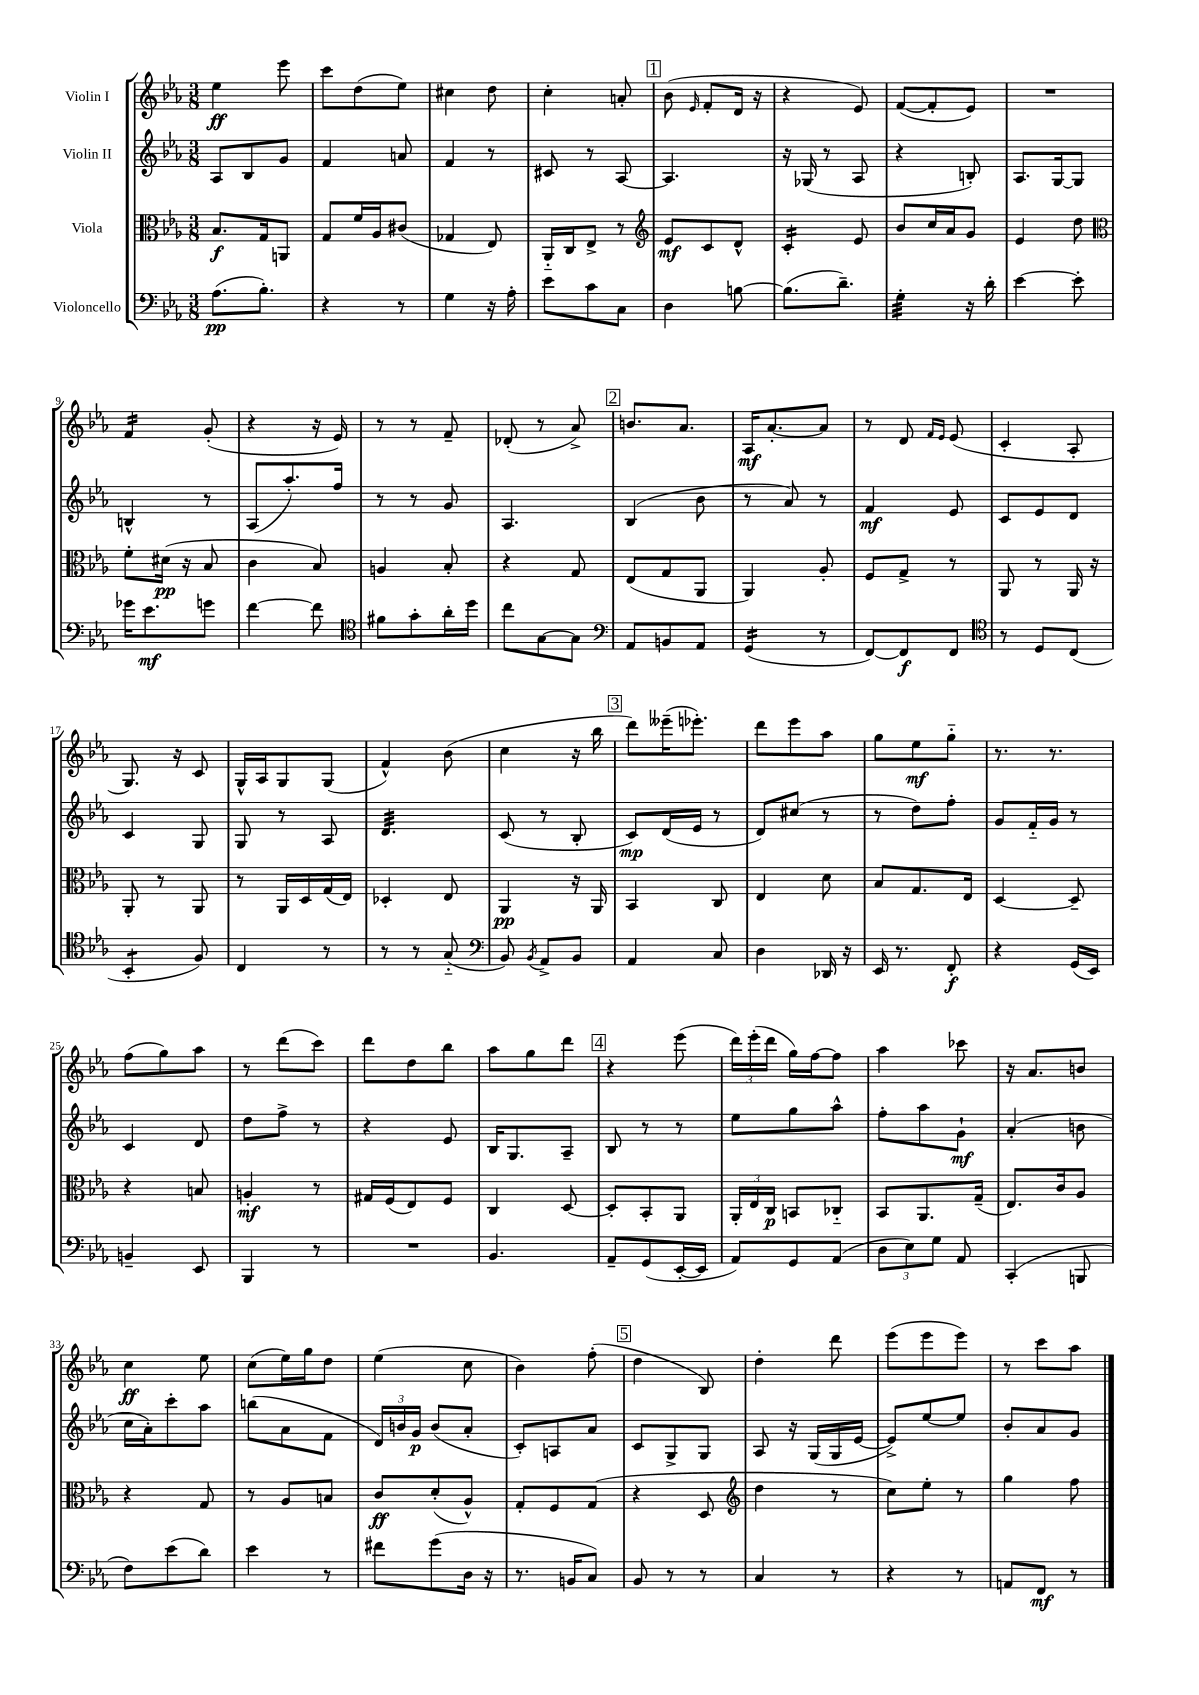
<<
\new StaffGroup <<
\new Staff = "s0" \with { instrumentName = "Violin I" } {
    \clef treble \key ees \major \numericTimeSignature \time 3/8
    \autoBeamOff ees''4\ff ees'''8 |
    c'''8[ d''8( ees''8]) |
    cis''4 d''8 |
    c''4-. a'8-. |
    \mark \markup { \box "1" } bes'8( \grace { ees'16 } f'8[-. d'16] r16 |
    r4 ees'8) |
    f'8[~( f'8-. ees'8]) |
    R4. |
    f'4:16 g'8-.( |
    r4 r16 ees'16) |
    r8 r8 f'8-- |
    des'8-.( r8 aes'8->) |
    \mark \markup { \box "2" } b'8.[ aes'8.] |
    aes16[\mf aes'8.~-. aes'8] |
    r8 d'8 \grace { f'16[ ees'16] } ees'8( |
    c'4-. aes8-. |
    g8.) r16 c'8 |
    g16[-^ aes16 g8 g8]( |
    f'4-^) bes'8( |
    c''4 r16 bes''16 |
    \mark \markup { \box "3" } d'''8[) eeses'''16--( ees'''8.]-.) |
    d'''8[ ees'''8 aes''8] |
    g''8[ ees''8\mf g''8]-_ |
    r8. r8. |
    f''8[( g''8) aes''8] |
    r8 d'''8[( c'''8]) |
    d'''8[ d''8 bes''8] |
    aes''8[ g''8 d'''8] |
    \mark \markup { \box "4" } r4 ees'''8( |
    \tuplet 3/2 { d'''16[) ees'''16-.( d'''16] } g''16[) f''16~ f''8] |
    aes''4 ces'''8 |
    r16 aes'8.[ b'8] |
    c''4\ff ees''8 |
    c''8[( ees''16) g''16 d''8] |
    ees''4( c''8 |
    bes'4) f''8-.( |
    \mark \markup { \box "5" } d''4 bes8) |
    d''4-. d'''8 |
    ees'''8[( ees'''8 ees'''8]) |
    r8 c'''8[ aes''8] \bar "|." |
}
\new Staff = "s1" \with { instrumentName = "Violin II" } {
    \clef treble \key ees \major \numericTimeSignature \time 3/8
    \autoBeamOff aes8[ bes8 g'8] |
    f'4 a'8 |
    f'4 r8 |
    cis'8 r8 aes8~ |
    \mark \markup { \box "1" } aes4. |
    r16 ges16( r8 aes8 |
    r4 b8-.) |
    aes8.[ g16~ g8] |
    b4-^ r8 |
    aes8[( aes''8.-.) f''16] |
    r8 r8 g'8 |
    aes4. |
    \mark \markup { \box "2" } bes4( bes'8 |
    r8 aes'8) r8 |
    f'4\mf ees'8 |
    c'8[ ees'8 d'8] |
    c'4 g8 |
    g8 r8 aes8 |
    d'4.:32 |
    c'8( r8 bes8-. |
    \mark \markup { \box "3" } c'8[\mp) d'16( ees'16] r8 |
    d'8[) cis''8]( r8 |
    r8 d''8[) f''8]-. |
    g'8[ f'16-_ g'16] r8 |
    c'4 d'8 |
    d''8[ f''8]-> r8 |
    r4 ees'8 |
    bes16[ g8. aes8]-- |
    \mark \markup { \box "4" } bes8 r8 r8 |
    ees''8[ g''8 aes''8]-^ |
    f''8[-. aes''8 g'8]-!\mf |
    aes'4-.( b'8 |
    c''16[ aes'16-.) c'''8-. aes''8] |
    b''8[( aes'8 f'8] |
    \tuplet 3/2 { d'16[) b'16 g'16]\p } b'8[( aes'8]-. |
    c'8[-.) a8 aes'8] |
    \mark \markup { \box "5" } c'8[ g8-> g8] |
    aes8 r16 g16[( g16 ees'16]~ |
    ees'8[->) ees''8~ ees''8] |
    bes'8[-. aes'8 g'8] \bar "|." |
}
\new Staff = "s2" \with { instrumentName = "Viola" } {
    \clef alto \key ees \major \numericTimeSignature \time 3/8
    \autoBeamOff bes8.[\f g16 a,8] |
    g8[ f'16 aes16 cis'8]( |
    ges4 ees8) |
    aes,16[-_ c16 ees8]-> r8 |
    \mark \markup { \box "1" } \clef treble ees'8[\mf c'8 d'8]-^ |
    c'4:16-. ees'8 |
    bes'8[ c''16 aes'16 g'8] |
    ees'4 d''8 |
    \clef alto f'8[-. dis'16]\pp( r16 bes8 |
    c'4 bes8) |
    a4 bes8-. |
    r4 g8 |
    \mark \markup { \box "2" } ees8[( g8 aes,8] |
    aes,4) aes8-. |
    f8[ g8]-> r8 |
    aes,8 r8 aes,16 r16 |
    aes,8-. r8 aes,8 |
    r8 aes,16[ d16 g16( ees16]) |
    des4-. ees8 |
    aes,4\pp r16 aes,16 |
    \mark \markup { \box "3" } bes,4 c8 |
    ees4 d'8 |
    bes8[ g8. ees16] |
    d4~ d8-- |
    r4 b8 |
    a4-.\mf r8 |
    gis16[ f16( ees8) f8] |
    c4 d8~ |
    \mark \markup { \box "4" } d8[-. bes,8-. aes,8] |
    \tuplet 3/2 { aes,16[-. ees16 c16]\p } b,8[ ces8]-_ |
    bes,8[ aes,8. g16]--( |
    ees8.[) c'16 aes8] |
    r4 g8 |
    r8 aes8[ b8] |
    c'8[\ff d'8-.( aes8]-^) |
    g8[-. f8 g8]( |
    \mark \markup { \box "5" } r4 d8 |
    \clef treble d''4 r8 |
    c''8[) ees''8]-. r8 |
    g''4 f''8 \bar "|." |
}
\new Staff = "s3" \with { instrumentName = "Violoncello" } {
    \clef bass \key ees \major \numericTimeSignature \time 3/8
    \autoBeamOff aes8.[\pp( bes8.]-.) |
    r4 r8 |
    g4 r16 aes16-. |
    ees'8[ c'8 c8] |
    \mark \markup { \box "1" } d4 b8~ |
    b8.[( d'8.]--) |
    g4:32-. r16 d'16-. |
    ees'4~ ees'8-. |
    ges'16[ ees'8.\mf g'8] |
    f'4~ f'8 |
    \clef tenor fis'8[ g'8-. aes'16-. d''16] |
    c''8[ g8~ g8] |
    \mark \markup { \box "2" } \clef bass aes,8[ b,8 aes,8] |
    g,4:16( r8 |
    f,8[~) f,8\f f,8] |
    \clef tenor r8 d8[ c8]( |
    bes,4:8-. f8) |
    c4 r8 |
    r8 r8 g8-_( |
    \clef bass bes,8) \acciaccatura { bes,8 } aes,8[-> bes,8] |
    \mark \markup { \box "3" } aes,4 c8 |
    d4 des,16 r16 |
    ees,16 r8. f,8-.\f |
    r4 g,16[( ees,16]) |
    b,4-- ees,8 |
    bes,,4 r8 |
    R4. |
    bes,4. |
    \mark \markup { \box "4" } aes,8[-- g,8( ees,16~-. ees,16] |
    aes,8[) g,8 aes,8]( |
    \tuplet 3/2 { d8[ ees8) g8] } aes,8 |
    c,4-.( b,,8 |
    f8[) ees'8( d'8]) |
    ees'4 r8 |
    fis'8[ g'8( d16] r16 |
    r8. b,16[ c8]) |
    \mark \markup { \box "5" } bes,8 r8 r8 |
    c4 r8 |
    r4 r8 |
    a,8[ f,8]\mf r8 \bar "|." |
}
>>
>>
